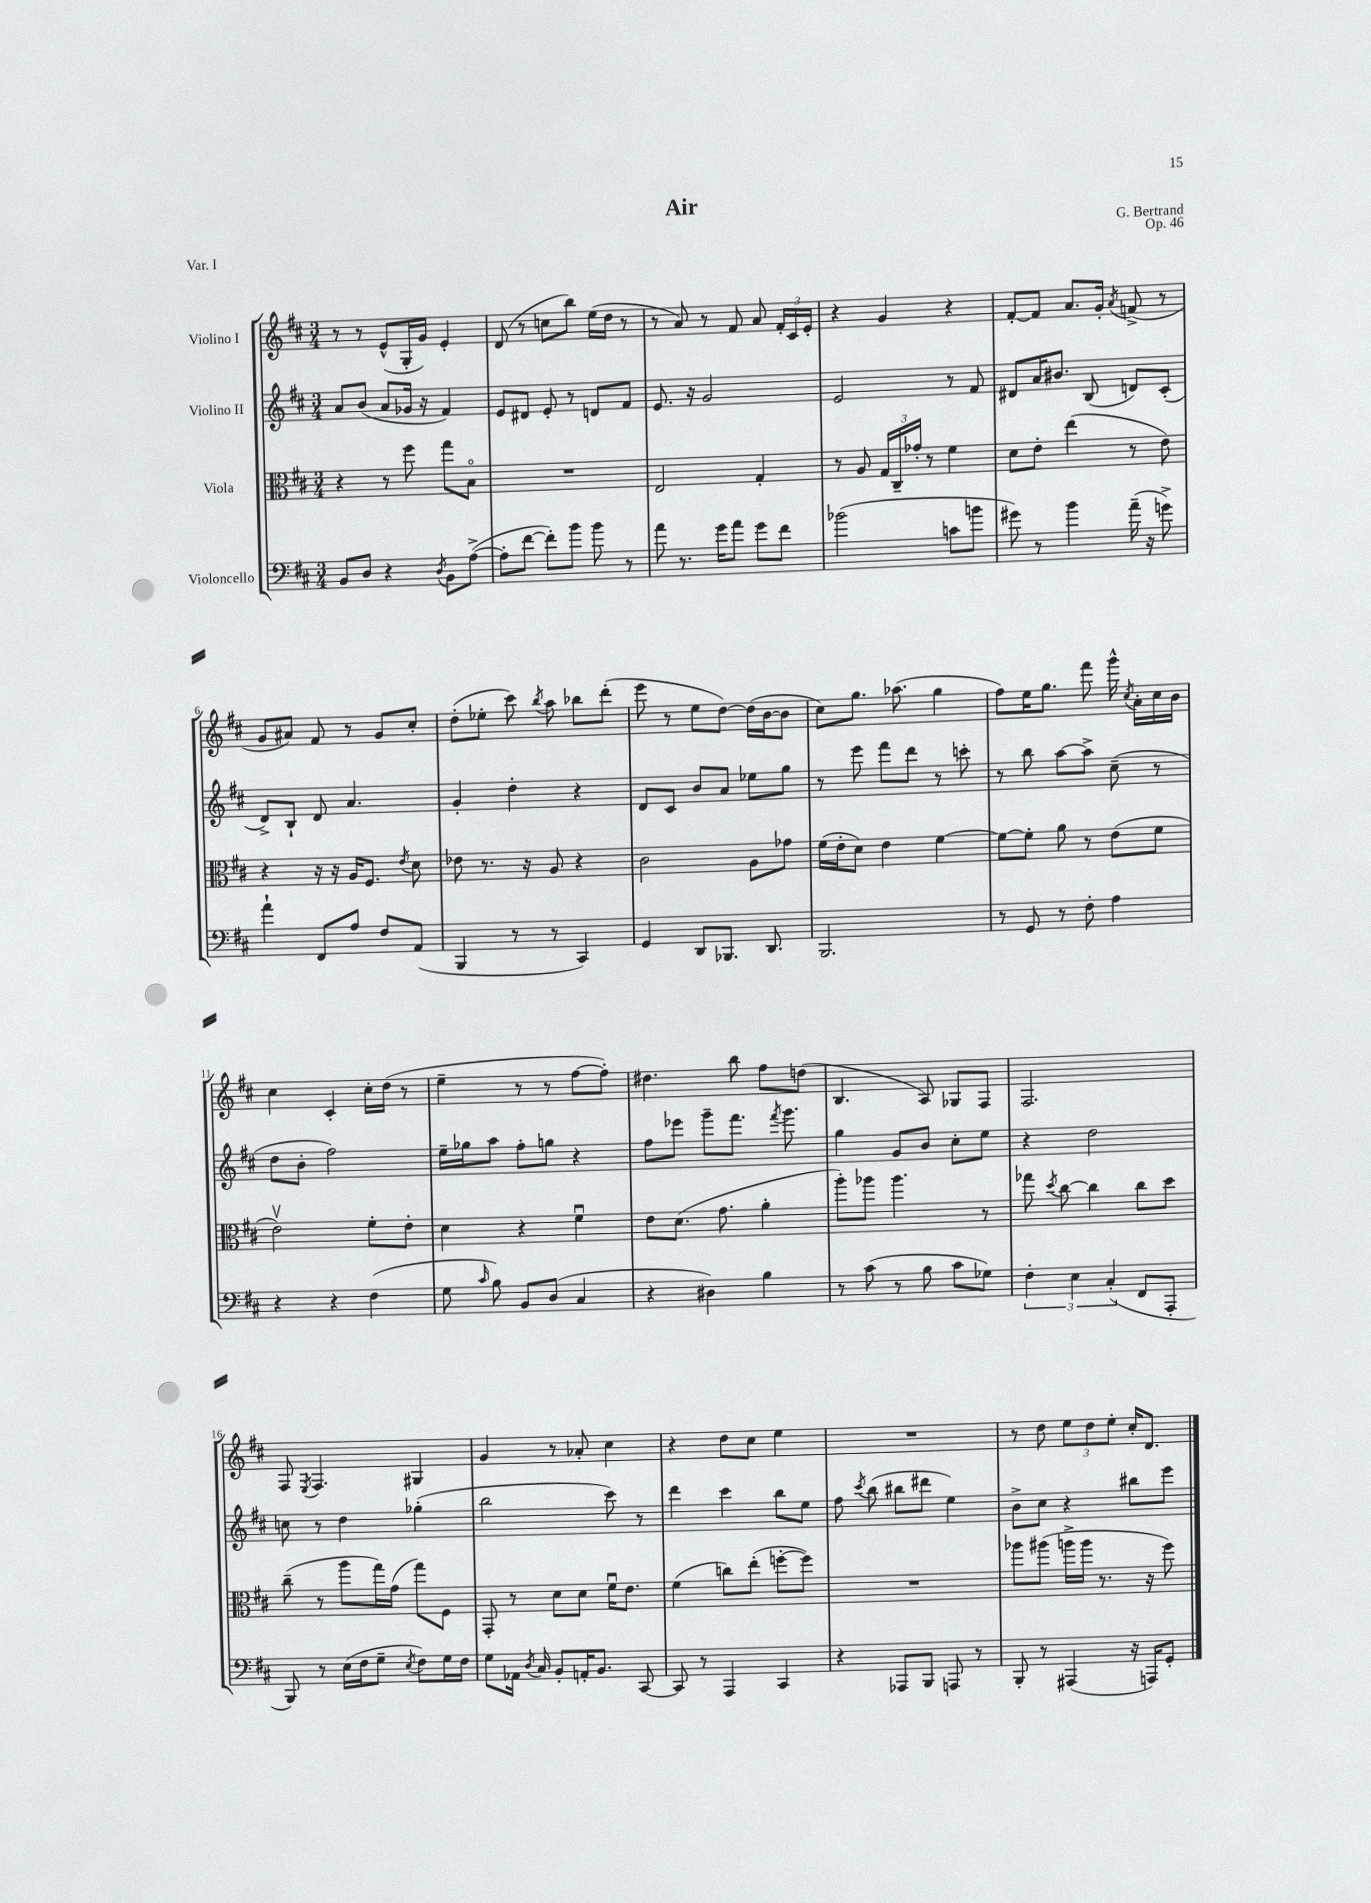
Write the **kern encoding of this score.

**kern	**kern	**kern	**kern
*part4	*part3	*part2	*part1
*staff4	*staff3	*staff2	*staff1
*I"Violoncello	*I"Viola	*I"Violino II	*I"Violino I
*clefF4	*clefC3	*clefG2	*clefG2
*k[f#c#]	*k[f#c#]	*k[f#c#]	*k[f#c#]
*M3/4	*M3/4	*M3/4	*M3/4
=1	=1	=1	=1
8BB/L	4r	8a/L	8r
8D/J	.	(8b/J	8r
4r	8r	8a/L	(8e^^/L
.	8ff#\	16g-X/Jk	16G'/L
.	.	16r	16g/JJ)
8qD/	.	.	.
8BB\L	8gg\L	4f#/)	4e'/
([8A^\J	8B\J	.	.
=2	=2	=2	=2
8A'\L]	2.r	8e/L	(8d/
[8f#\J	.	8d#X/J	8r
8f#'\L])	.	8e'/	8ccn\L
8b\J	.	8r	8bb\J)
8b\	.	8dn/L	(16ee\LL
.	.	.	16dd\JJ
8r	.	8f#/J	8r
=3	=3	=3	=3
8a\	2E/	8.e/	8r
8.r	.	.	8a/)
.	.	16r	.
.	.	2g/	8r
16g\KL	.	.	.
8a\J	.	.	8f#/
8g\L	4G'/	.	8a/
8f#\J	.	.	24f#'/LL
.	.	.	24c#/
.	.	.	24e'/JJ
=4	=4	=4	=4
(2b-X\	8r	2e/	4r
.	8A/	.	.
.	24G/LL	.	4g/
.	24C#~/	.	.
.	24g-X'/JJ	.	.
.	8r	.	.
8cn\L	4f#\	8r	4r
8bn\J	.	8f#/	.
=5	=5	=5	=5
8g#X\)	8d\L	8d#X/L	[8f#'/L
8r	8e'\J	16a/K	8f#/J]
.	.	8.b#X/J	.
4b\	(4ee\	.	8.a/L
.	.	(8B/	.
.	.	.	16g'/Jk
.	.	.	8qa/
(16a~\	8r	8dn/L)	(8fn^/
16r	.	.	.
8gn^\)	8e\)	(8c#'/J	8r
!!LO:LB:g=z
=6	=6	=6	=6
4a`\	4r	8d^/L)	8g/L
.	.	8B`/J	8a#X/J)
8FF#/L	16r	8d/	8f#/
.	16r	.	.
8A/J	16A/KL	4.a/	8r
.	8.F#/J	.	.
8F#/L	.	.	8g/L
.	8qe/	.	.
(8AA/J	8d\	.	8cc#'/J
=7	=7	=7	=7
4BBB/	8e-X\	4g'/	(8dd'\L
.	8.r	.	8ee-X'\J
8r	.	4dd'\	8ccc#\)
.	16r	.	.
.	.	.	8qbb/
8r	8A/	.	8aa\
4CC#/)	4r	4r	8bb-X\L
.	.	.	(8ddd'\J
=8	=8	=8	=8
4GG/	2c#\	8d/L	8eee\
.	.	8c#/J	8r
8DD/L	.	8b/L	8ee\L
8.BBB-X/J	.	8a/J	[8dd\J)
.	8A\L	8ee-X\L	(16dd\LL]
8.DD/	.	.	[16b\J
.	8g-X\J	8gg\J	8b\J]
=9	=9	=9	=9
2.BBB/	(16f#\LL	8r	8cc#\L)
.	16e'\J	.	.
.	8d\J)	8eee\	8.gg\J
.	4e\	8fff#\L	.
.	.	.	(8.aa-X\
.	.	8ddd\J	.
.	[4f#\	8r	4gg\
.	.	8cccn'\	.
=10	=10	=10	=10
8r	8f#\L_	8r	8ff#\L)
8GG/	8f#'\J]	8bb\	16ee\K
.	.	.	8.gg\J
8r	8a\	[8aa\L	.
8F#'\	8r	8aa^\J]	8fff#\
4A\	(8e\L	(8cc#~\	16ggg^^\
.	.	.	8qcc#/
.	.	.	16a'\LL
.	8f#\J	8r	16cc#\
.	.	.	16b\JJ
!!LO:LB:g=z
=11	=11	=11	=11
4r	2ev\)	8dd\L	4cc#\
.	.	8b'\J	.
4r	.	2ff#\)	4c#'/
(4F#\	8f#'\L	.	16cc#'\LL
.	.	.	(16dd\JJ
.	8e'\J	.	8r
=12	=12	=12	=12
8G\	4d\	16ee~\LL	4ee~\
.	.	16gg-X\J	.
16qqc#/	.	.	.
8B\)	.	8aa\J	.
8BB/L	4r	8ff#'\L	8r
(8D/J	.	8ggn\J	8r
4C#/	4f#u\	4r	[8ff#\L
.	.	.	8ff#'\J])
=13	=13	=13	=13
4r	8e\L	8ff#\L	4.dd#X\
.	(8.d\J	8eee-X\J	.
4D#X\)	.	8ggg~\L	.
.	8.g\	.	.
.	.	8.fff#\J	8bb\
4B\	4a'\	.	8ff#\L
.	.	8qfff#/	.
.	.	8.ggg\	.
.	.	.	(8ddn\J
=14	=14	=14	=14
8r	8aa'\L)	4gg\	4.B/
(8c#\	8aa-X\J	.	.
8r	4.aa-\	8g/L	.
8B\	.	8b/J	8A/)
8c#\L	.	8cc#'\L	8G-X/L
8G-X\J)	8r	8ee\J	8F#/J
=15	=15	=15	=15
6F#'\	8gg-X\	4r	2.F#/
.	8qdd/	.	.
.	[8cc#\	.	.
6E\	.	.	.
.	4cc#\]	2dd\	.
(6C#'/	.	.	.
8FF#/L	8cc#\L	.	.
8AAA'/J	8dd\J	.	.
!!LO:LB:g=z
=16	=16	=16	=16
8BBB/)	(8cc#~\	8ccn\	8F#/
.	.	.	8qE/
8r	8r	8r	4.F#/
(16E\LL	8aa\L	4dd\	.
16F#\J	.	.	.
8G~\J	16gg\L)	.	.
.	(16g\JJ	.	.
8qE/	.	.	.
8F#\L)	8gg\L)	(4gg-X'\	4G#X/
16G\L	8F#\J	.	.
16F#\JJ	.	.	.
=17	=17	=17	=17
8G\L	8GG'/	2bb\	4g/
16AA-X\Jk	8r	.	.
8qD/	.	.	.
16C#/	.	.	.
8BB'/L	8d\L	.	8r
16AAn'/K	8d\J	.	8a-X'/
8.BB/J	.	.	.
.	16f#u\KL	8ccc#\)	4cc#\
.	8.e\J	.	.
[8CC#/	.	8r	.
=18	=18	=18	=18
8CC#/]	(4f#\	4ddd\	4r
8r	.	.	.
4AAA/	8ccn\L)	4ccc#\	8dd\L
.	(8ee'\J	.	8cc#\J
4CC#/	[8ffn'\L	8bb\L	4ee\
.	8ff\J])	8ee\J	.
=19	=19	=19	=19
4r	2.r	8ff#\	2.r
.	.	8qccc#/	.
.	.	(8bb\	.
8AAA-X/L	.	8bb#X\L	.
8BBB/J	.	8ddd#X\J	.
8AAAn/	.	4ee\)	.
8r	.	.	.
=20	=20	=20	=20
8BBB'/	8aa-X\L	8b^\L	8r
8r	(8aa#X\J	8cc#\J	8dd\
(4AAA#X/	16aan^\LL	4r	12ee\L
.	16aa\JJ	.	.
.	.	.	12dd\
.	8.r	.	.
.	.	.	12ee'\J
16r	.	8bb#X\L	16cc#'/KL
16AAAn/KL)	16r	.	8.d/J
8GG'/J	8ff#\)	8eee\J	.
==	==	==	==
*-	*-	*-	*-
